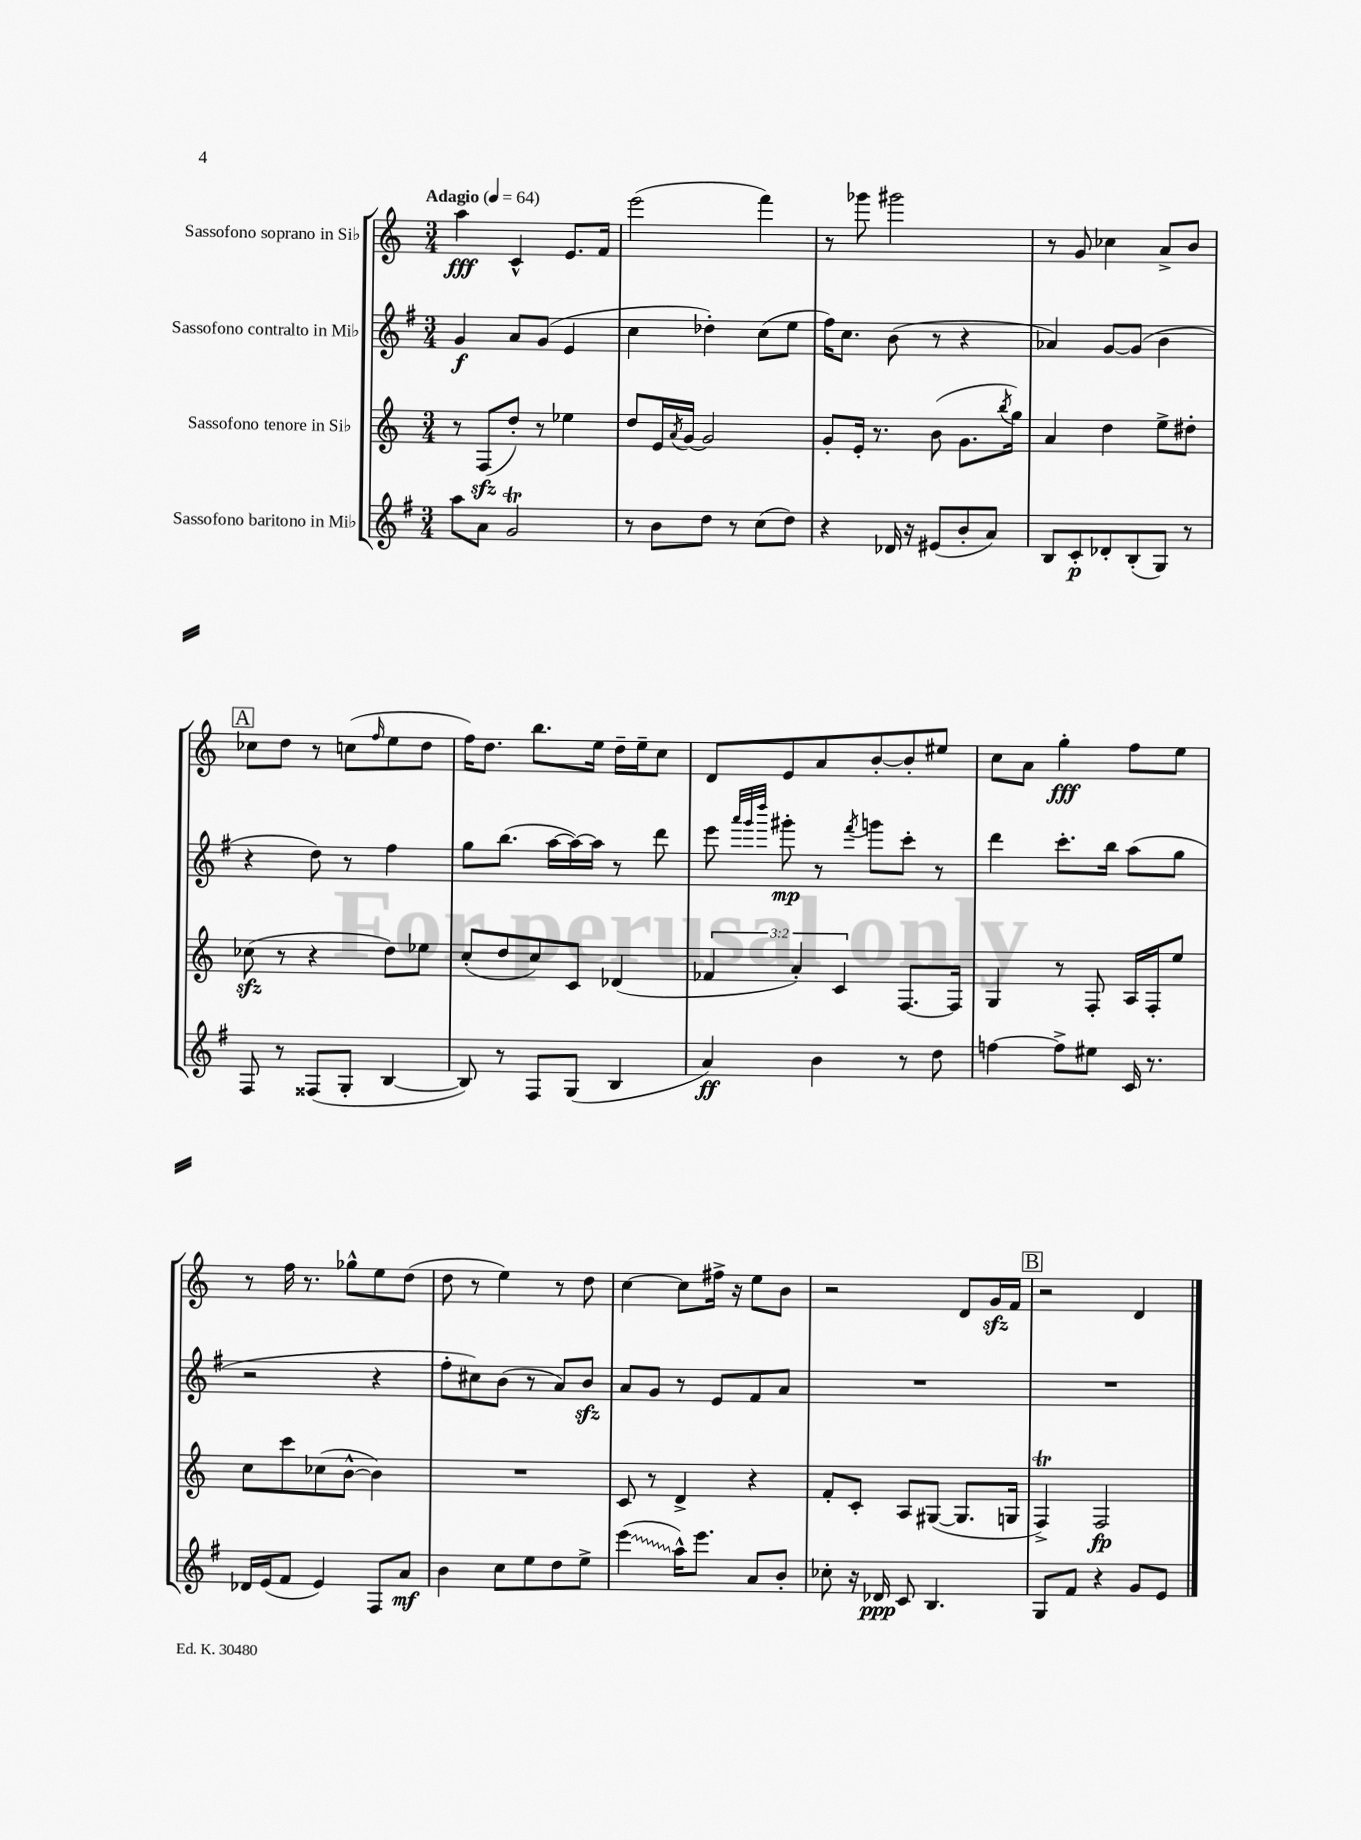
<<
\new StaffGroup <<
\new Staff = "s0" \with { instrumentName = "Sassofono soprano in Sib" } {
    \clef treble \key c \major \numericTimeSignature \time 3/4 \tempo "Adagio" 4 = 64
    a''4\fff c'4-^ e'8. f'16 |
    e'''2( f'''4) |
    r8 ges'''8 gis'''2 |
    r8 g'8 ces''4 a'8-> b'8 |
    \mark \markup { \box "A" } ces''8 d''8 r8 c''8( \grace { f''16 } e''8 d''8 |
    f''16) d''8. b''8. e''16 d''16-- e''16-- c''8 |
    d'8 e'8 a'8 b'8~-. b'8-. eis''8 |
    c''8 a'8 g''4-.\fff f''8 e''8 |
    r8 f''16 r8. ges''8-^ e''8 d''8( |
    d''8 r8 e''4) r8 d''8 |
    c''4~ c''8 fis''16-> r16 e''8 b'8 |
    r2 d'8 g'16\sfz f'16 |
    \mark \markup { \box "B" } r2 d'4 \bar "|." |
}
\new Staff = "s1" \with { instrumentName = "Sassofono contralto in Mib" } {
    \clef treble \key g \major \numericTimeSignature \time 3/4
    g'4\f a'8 g'8( e'4 |
    c''4 des''4-.) c''8( e''8 |
    fis''16) c''8. b'8( r8 r4 |
    aes'4) g'8~ g'8( b'4 |
    \mark \markup { \box "A" } r4 d''8) r8 fis''4 |
    g''8 b''8.( a''16~ a''16~) a''16 r8 d'''8 |
    e'''8 \grace { a'''32 g'''32 d''''32 } gis'''8-.\mp r8 \acciaccatura { fis'''8 } g'''8 c'''8-. r8 |
    d'''4 c'''8.-. b''16 a''8( g''8 |
    r2 r4 |
    fis''8-. cis''8) b'8( r8 a'8) b'8\sfz |
    a'8 g'8 r8 e'8 fis'8 a'8 |
    R2. |
    \mark \markup { \box "B" } R2. \bar "|." |
}
\new Staff = "s2" \with { instrumentName = "Sassofono tenore in Sib" } {
    \clef treble \key c \major \numericTimeSignature \time 3/4 \override Staff.TupletNumber.text = #tuplet-number::calc-fraction-text
    r8 f8\sfz( d''8-.) r8 ees''4 |
    d''8 e'16 \acciaccatura { a'8 } g'16~ g'2 |
    g'8-. e'16-. r8. b'8( g'8. \acciaccatura { b''8 } g''16) |
    a'4 d''4 e''8-> dis''8-. |
    \mark \markup { \box "A" } ces''8\sfz( r8 r4 d''8) ees''8 |
    c''8-.( d''8 c''8) c'8 des'4( |
    \tuplet 3/2 { fes'4 a'4-.) c'4 } f8.~ f16 |
    g4 r8 f8-. a16 f16-. e''8 |
    c''8 c'''8 ces''8( b'8~-^ b'4) |
    R2. |
    c'8 r8 d'4-> r4 |
    f'8-. c'8-. a8 gis8~( gis8. g16 |
    \mark \markup { \box "B" } f4->\trill) f2\fp \bar "|." |
}
\new Staff = "s3" \with { instrumentName = "Sassofono baritono in Mib" } {
    \clef treble \key g \major \numericTimeSignature \time 3/4
    a''8 a'8 g'2\trill |
    r8 b'8 d''8 r8 c''8( d''8) |
    r4 des'16 r16 eis'8( b'8-. a'8) |
    b8 c'8-.\p des'8-. b8-.( g8) r8 |
    \mark \markup { \box "A" } fis8 r8 fisis8( g8-. b4~ |
    b8) r8 fis8 g8( b4 |
    a'4\ff) b'4 r8 d''8 |
    f''4~ f''8-> eis''8 c'16 r8. |
    des'16 e'16( fis'8 e'4) fis8 a'8\mf |
    b'4 c''8 e''8 d''8 e''8-> |
    \once \override Glissando.style = #'zigzag e'''4\glissando( a''16-^) e'''8. a'8 b'8-. |
    ces''8-. r16 des'16\ppp c'8 b4. |
    \mark \markup { \box "B" } g8 fis'8 r4 g'8 e'8 \bar "|." |
}
>>
>>
\layout { \context { \Score \remove "Bar_number_engraver" } }
